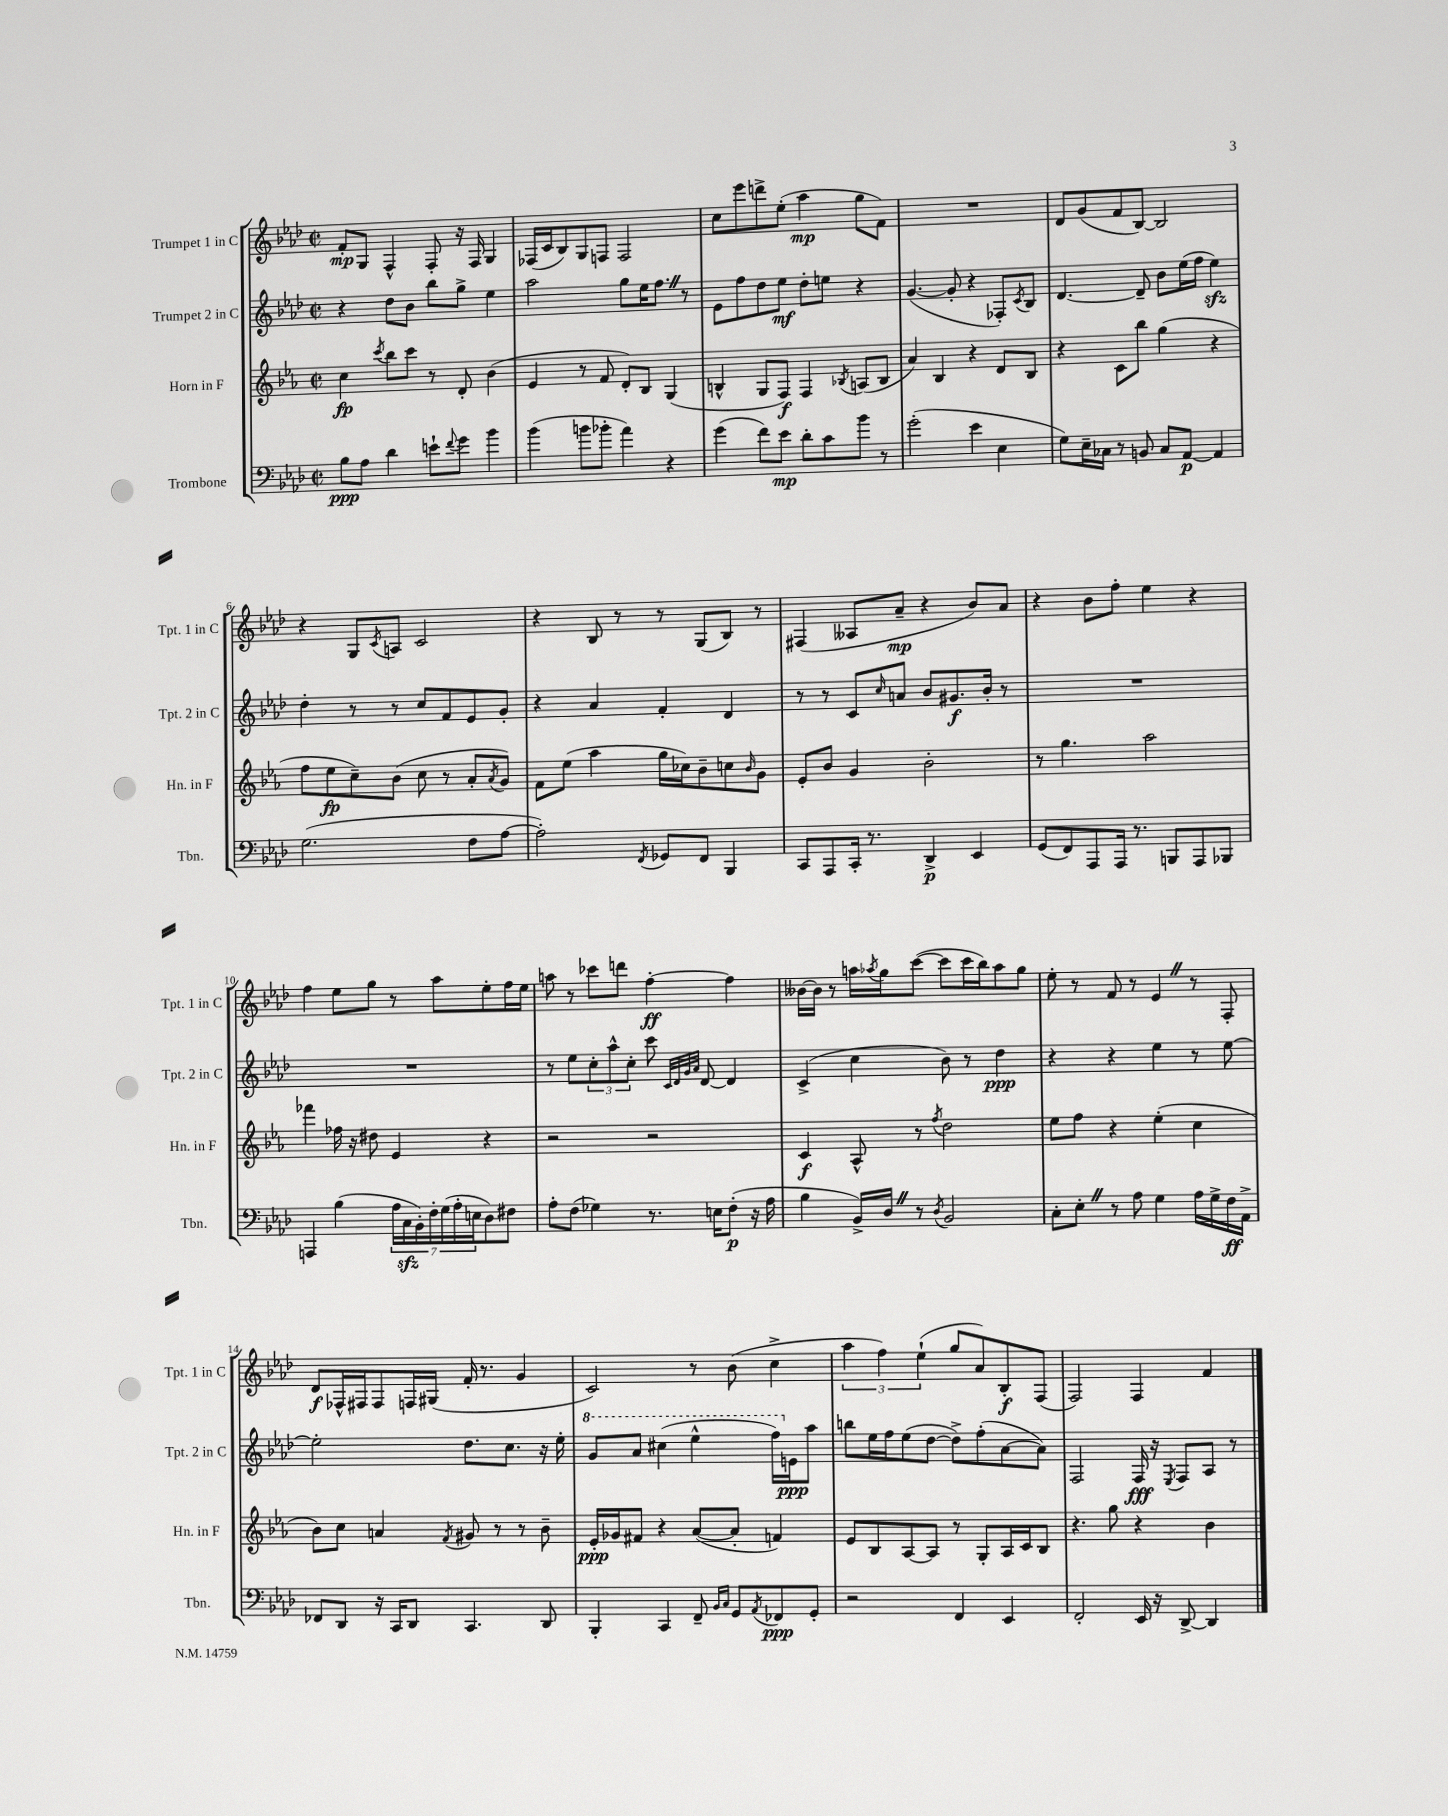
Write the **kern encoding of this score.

**kern	**kern	**kern	**kern
*staff4	*staff3	*staff2	*staff1
*clefF4	*clefG2	*clefG2	*clefG2
*k[b-e-a-d-]	*k[b-e-a-]	*k[b-e-a-d-]	*k[b-e-a-d-]
*M2/2	*M2/2	*M2/2	*M2/2
*met(c|)	*met(c|)	*met(c|)	*met(c|)
8B-\L	4cc\	4r	8f'/L
8A-\J	.	.	8G/J
.	8qccc/	.	.
4d-\	8bb-\L	8dd-\L	4F^^/
.	8ccc\J	8b-\J	.
8e`\L	8r	8bb-\L	8F'/
8qqf/	.	.	.
8g\J	8d'/	8gg^\J	16r
.	.	.	16F/
4b-\	(4b-\	4ee-\	4G/
=	=	=	=
(4b-\	4e-/	2aa-\	(16F-/LL
.	.	.	16c/J
.	.	.	8B-/)
8b\L	8r	.	8G/
8b-'\J	8f/	.	8F/J
4a-\)	8d'/L)	8gg\L	2F/
.	8B-/J	16ee-\K	.
.	.	8.ff\J	.
4r	(4G/	.	.
.	.	8r	.
=	=	=	=
(4g\	4B^^/	8e-\L	8cc\L
.	.	8ff\	8eee-\
8f\L)	8G/L	8dd-\	8ddd^\
8e-\J	8F/J)	8ee-\J	(8ee-'\J
8d-'\L	4F/	8dd-'\L	4aa-\
8c\	.	8ee\J	.
.	8qB-/	.	.
8b-\J	(8A/L	4r	8gg\L
8r	8B-/J	.	8f\J)
=	=	=	=
(2g'\	4a-/)	([4.g/	1r
.	4B-/	.	.
.	.	8g'/]	.
4e-\	4r	4r	.
4E-\	8d/L	8F-'/L)	.
.	.	8qc/	.
.	8B-/J	8B-/J	.
=	=	=	=
8G\L)	4r	[4.d-/	8d-/L
16E-~\L	.	.	(8g/
16C-\JJ	.	.	.
8r	8c\L	.	8f/
8BB/	8bb-\J	8d-~/]	[8B-/J)
8C-/L	(4gg\	8b-\L	2B-/]
[8AA-/J	.	(16ee-\L	.
.	.	16ff\JJ	.
4AA-/]	4r	4ee-\)	.
=	=	=	=
(2.G\	8ff\L	4dd-'\	4r
.	8ee-\	.	.
.	8cc~\)	8r	8G/L
.	.	.	8qc/
.	(8b-\J	8r	8A/J
.	8cc\	8cc/L	2c/
.	8r	8f/	.
8F\L	8a-'/L	8e-/	.
.	8qa-/	.	.
[8A-\J	8g/J)	8g'/J	.
=	=	=	=
2A-'\])	8f\L	4r	4r
.	(8ee-\J	.	.
.	4aa-\	4a-/	8B-/
.	.	.	8r
8qFF/	.	.	.
8GG-/L	16gg\LL	4f'/	8r
.	16cc-\J)	.	.
8FF/J	8b-~\	.	(8G/L
4BBB-/	8cc\	4d-/	8B-/J)
.	16qqb-/	.	.
.	8g\J	.	8r
=	=	=	=
8CC/L	8e-'/L	8r	(4F#/
8AAA-/	8b-/J	8r	.
16CC'/Jk	4g/	8c/L	8A--/L
8.r	.	.	.
.	.	16qqcc/	.
.	.	8a/J	8a-~/J
4DD-^/	2b-'\	8b-/L	4r
.	.	8.g#/	.
4EE-/	.	.	8b-/L)
.	.	16b-'/Jk	.
.	.	8r	8a-/J
=	=	=	=
(8GG/L	8r	1r	4r
8FF/)	4.gg\	.	.
8AAA-/	.	.	8b-\L
16AAA-/Jk	.	.	8ff'\J
8.r	.	.	.
.	2aa-\	.	4ee-\
8BBB/L	.	.	.
8AAA-/	.	.	4r
8BBB-/J	.	.	.
=	=	=	=
4AAA/	4fff-\	1r	4ff\
(4B-\	16ff-\	.	8ee-\L
.	16r	.	.
.	8dd#\	.	8gg\J
28A-\LL	4e-/	.	8r
28C\	.	.	.
28BB-'\)	.	.	.
28F'\	.	.	.
.	.	.	8aa-\L
(28G\	.	.	.
28A-'\	.	.	.
28E\J	.	.	.
8D-\)	4r	.	8ee-'\
8F#\J	.	.	16ff\L
.	.	.	16ee-\JJ
=	=	=	=
8A-'\L	2r	8r	8aa\
(8F\J	.	8ee-\L	8r
4G-\)	.	12cc'\	8ccc-\L
.	.	12aa-^^\	.
.	.	.	8ddd\J
.	.	12cc'\J	.
8.r	2r	8ccc\	[4ff'\
.	.	32qqc/LLL	.
.	.	32qqd-/	.
.	.	32qqg/	.
.	.	32qqa-/JJJ	.
.	.	[8d-/	.
16E\LK	.	.	.
(8F'\J	.	4d-/]	4ff\]
16r	.	.	.
16A-\	.	.	.
=	=	=	=
4B-\	4c/	(4c^/	[16b--\LL
.	.	.	16b--\]JJ
.	.	.	8r
16BB-^/LL)	8A-^^/	4cc\	16aa\LL
.	.	.	8qaa-/
16D-/JJ	.	.	16gg\J
8r	8r	.	([8ccc\J
8qD-/	8qff/	.	.
2BB-/	2dd\	8b-\)	8ccc\]L
.	.	8r	16ccc\L
.	.	.	16bb-\J)
.	.	4dd-\	8aa-\
.	.	.	8gg\J
=	=	=	=
8C'\L	8ee-\L	4r	8ee-'\
8E-'\J	8ff\J	.	8r
8r	4r	4r	8f/
8A-\	.	.	8r
4G\	(4ee-'\	4ee-\	4e-/
16A-\LL	4cc\	8r	8r
16G^\	.	.	.
16F\	.	[8ee-\	8F'/
16AA-^\JJ	.	.	.
=	=	=	=
8FF-/L	8b-\L)	2ee-'\]	8d-/L
8DD-/J	8cc\J	.	16F-^^/L
.	.	.	16F#/J
16r	4a/	.	8F#/
16CC/LK	.	.	.
8DD-/J	.	.	16F/L
.	.	.	(16G#/JJ
.	8qf/	.	.
4.CC/	8g#/	8.dd-\L	16f'/
.	.	.	8.r
.	8r	.	.
.	.	8.cc\J	.
.	8r	.	4g/
8DD-/	8b-~\	16r	.
.	.	16ee-'\	.
=	=	=	=
4BBB-'/	16e-'/LL	8gg/L	2c/)
.	16g-/J	.	.
.	8f#/J	8aa-/J	.
4CC/	4r	(4ccc#\	.
8FF~/	([8a-/L	4eee-^^\	8r
16qqBB-/LL	.	.	.
16qqC/JJ	.	.	.
8GG/L	8a-'/]J	.	(8b-\
8qAA-/	.	.	.
8FF-/	4f/)	16fff\LL)	4cc^\
.	.	16e\J	.
8GG'/J	.	8aa-\J	.
=	=	=	=
2r	8e-/L	8bb\L	6aa-\
.	8B-/	16ee-\L	.
.	.	.	6ff\)
.	.	16ff\J	.
.	[8A-/	(8ee-\	.
.	.	.	(6ee-`\
.	8A-/]J	[8dd-\J	.
4FF/	8r	8dd-^\]L)	8gg/L
.	8G'/L	(8ff'\	8a-/)
4EE-/	16A-/L	[8a-\	8B-'/
.	16c/J	.	.
.	8B-/J	8a-\]J)	(8F/J
=	=	=	=
2FF'/	4.r	2F/	2F/)
.	8gg\	.	.
16EE-/	4r	16F/	4F/
16r	.	16r	.
.	.	8qE-/	.
[8DD-^/	.	8F/L	.
4DD-/]	4b-\	8A-/J	4f/
.	.	8r	.
==	==	==	==
*-	*-	*-	*-
